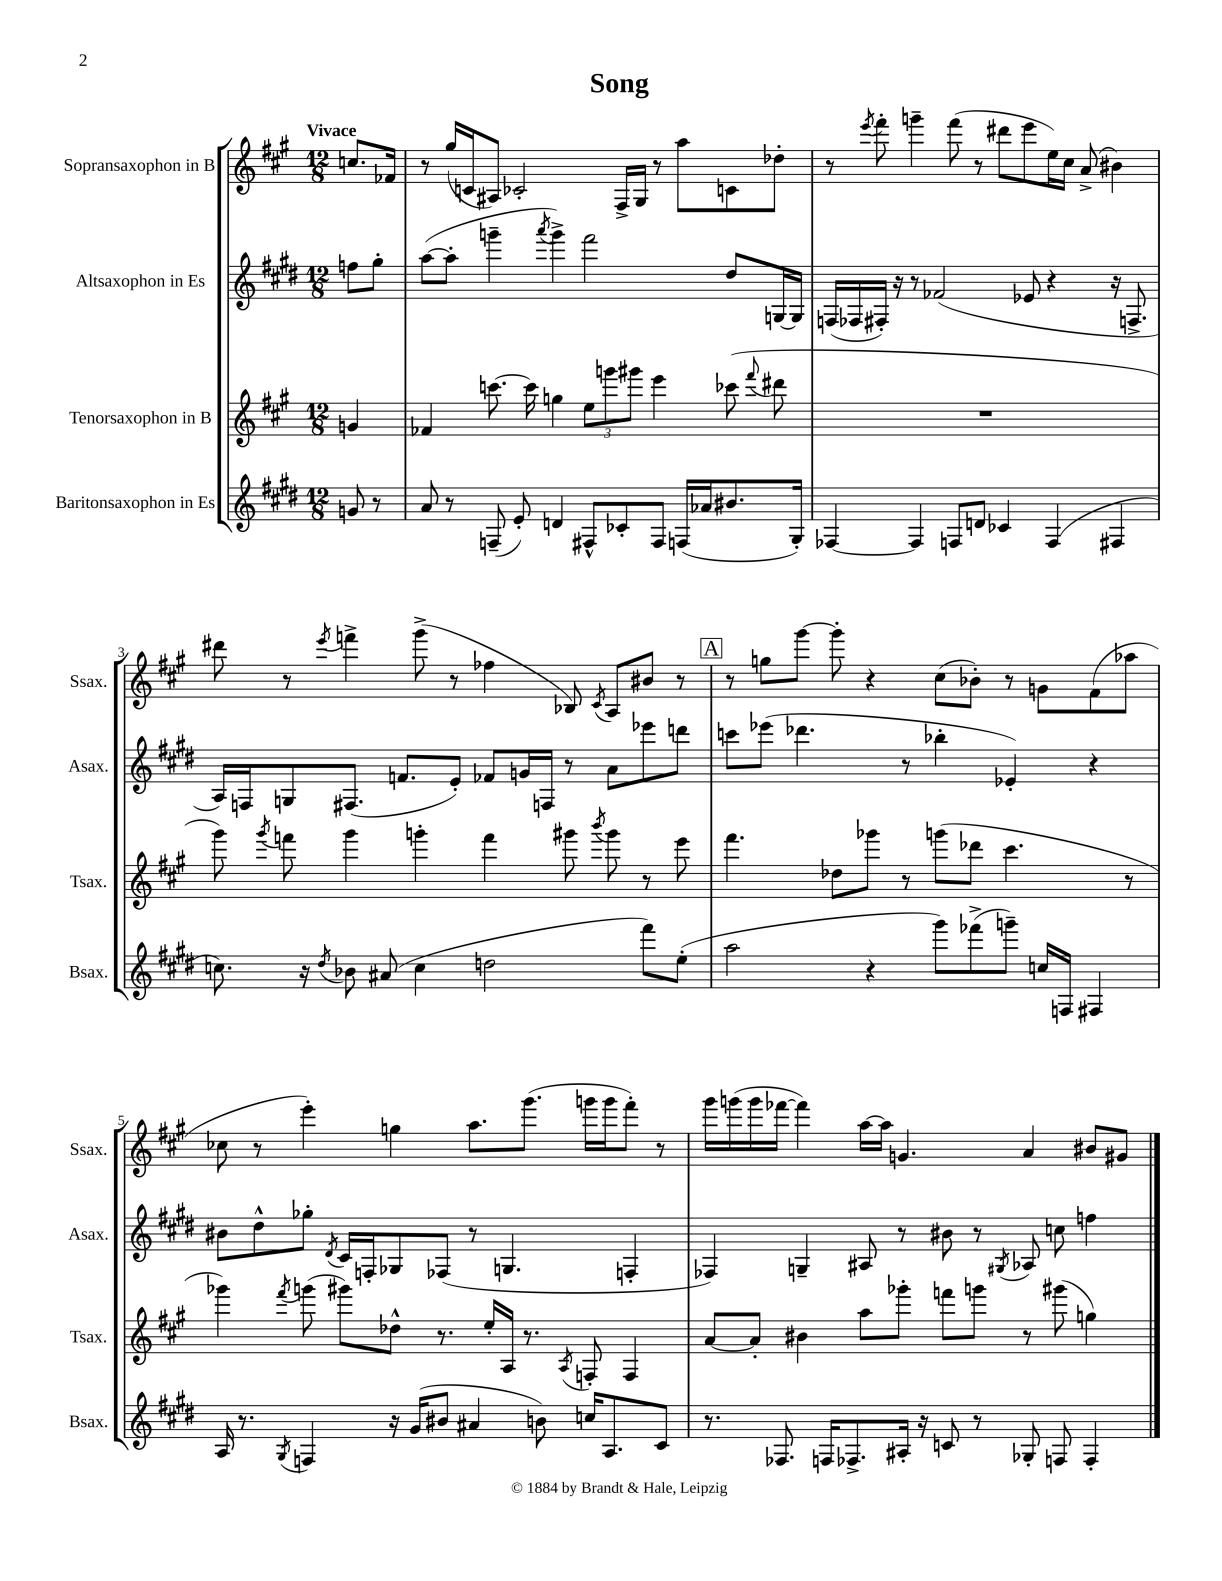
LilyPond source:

\header { title = "Song" }
<<
\new StaffGroup <<
\new Staff = "s0" \with { instrumentName = "Sopransaxophon in B" shortInstrumentName = "Ssax." } {
    \clef treble \key a \major \numericTimeSignature \time 12/8 \partial 4 \tempo "Vivace"
    \autoBeamOff c''8.[ fes'16] |
    r8 gis''16[( c'16 ais8]) ces'2-. fis16[-> gis16] r8 a''8[ c'8 des''8]-. |
    r8 \acciaccatura { e'''8 } fis'''8-. g'''4-- fis'''8( r8 dis'''8[ e'''8 e''16) cis''16] a'8->( bis'4) |
    dis'''8 r8 \acciaccatura { e'''8 } f'''4-> gis'''8->( r8 fes''4 bes8) \acciaccatura { cis'8 } a8[ bis'8] r8 |
    \mark \markup { \box "A" } r8 g''8[ gis'''8]~ gis'''8-. r4 cis''8[( bes'8]-.) r8 g'8[ fis'8( aes''8] |
    ces''8 r8 e'''4-.) g''4 a''8.[ gis'''8.]( g'''16[ g'''16 fis'''8]-.) r8 |
    gis'''16[ g'''16( g'''16 fes'''16]~ fes'''4) a''16[~ a''16] g'4. a'4 bis'8[ gis'8] \bar "|." |
}
\new Staff = "s1" \with { instrumentName = "Altsaxophon in Es" shortInstrumentName = "Asax." } {
    \clef treble \key e \major \numericTimeSignature \time 12/8 \partial 4
    \autoBeamOff f''8[ gis''8]-. |
    a''8[~( a''8]-. g'''4-- \acciaccatura { a'''8 } g'''4->) fis'''2 dis''8[ g16~ g16] |
    f16[( fes16 fis16]-.) r16 r8 fes'2( ees'8 r4 r16 f8.-> |
    a16[) f16 g8 fis8.]( f'8.[ e'8]-.) fes'8[ g'16 f16] r8 a'8[ ees'''8 d'''8] |
    \mark \markup { \box "A" } c'''8[ ees'''8]( des'''4. r8 bes''4-. ees'4-.) r4 |
    bis'8[ dis''8-^ ges''8]-. \acciaccatura { dis'8 } cis'16[ f16-. ges8 fes8]( r8 g4. f4-. |
    fes4) g4-- ais8 r8 bis'8 r8 \acciaccatura { gis8 } aes8 c''8 f''4 \bar "|." |
}
\new Staff = "s2" \with { instrumentName = "Tenorsaxophon in B" shortInstrumentName = "Tsax." } {
    \clef treble \key a \major \numericTimeSignature \time 12/8 \partial 4
    \autoBeamOff g'4 |
    fes'4 c'''8.~ c'''16 g''4 \tuplet 3/2 { e''8[ g'''8 gis'''8] } e'''4 ces'''8( \appoggiatura { fis'''8 } dis'''8 |
    R1. |
    gis'''8) \acciaccatura { gis'''8 } f'''8 gis'''4 g'''4-. f'''4 gis'''8 \acciaccatura { b'''8 } gis'''8 r8 e'''8 |
    \mark \markup { \box "A" } fis'''4. des''8[ ges'''8] r8 g'''8[( des'''8] cis'''4. r8 |
    ges'''4) \acciaccatura { fis'''8 } g'''8( gis'''8[) des''8]-^ r8. e''16[-. a16] r8. \acciaccatura { a8 } f8-. f4 |
    a'8[~ a'8]-. bis'4 a''8[ ges'''8]-. f'''8[ g'''8] r8 gis'''8( g''4) \bar "|." |
}
\new Staff = "s3" \with { instrumentName = "Baritonsaxophon in Es" shortInstrumentName = "Bsax." } {
    \clef treble \key e \major \numericTimeSignature \time 12/8 \partial 4
    \autoBeamOff g'8 r8 |
    a'8 r8 f8--( e'8-.) d'4 fis8[-^ ces'8-. fis8] f16[( aes'16 bis'8. gis16]-.) |
    fes4~ fes4 f8[ d'8] ces'4 f4( fis4 |
    c''8.) r16 \acciaccatura { dis''8 } bes'8 ais'8( c''4 d''2 fis'''8[) e''8]-.( |
    \mark \markup { \box "A" } a''2 r4 gis'''8[) fes'''8->( g'''8]--) c''16[ f16] fis4 |
    a16 r8. \acciaccatura { gis8 } f4 r16 gis'16[( bis'8] ais'4 b'8) c''16[ a8. cis'8] |
    r8. fes8. f16[ fes8.-> ais16]-. r16 c'8 r8 ges8-. f8 f4-. \bar "|." |
}
>>
>>
